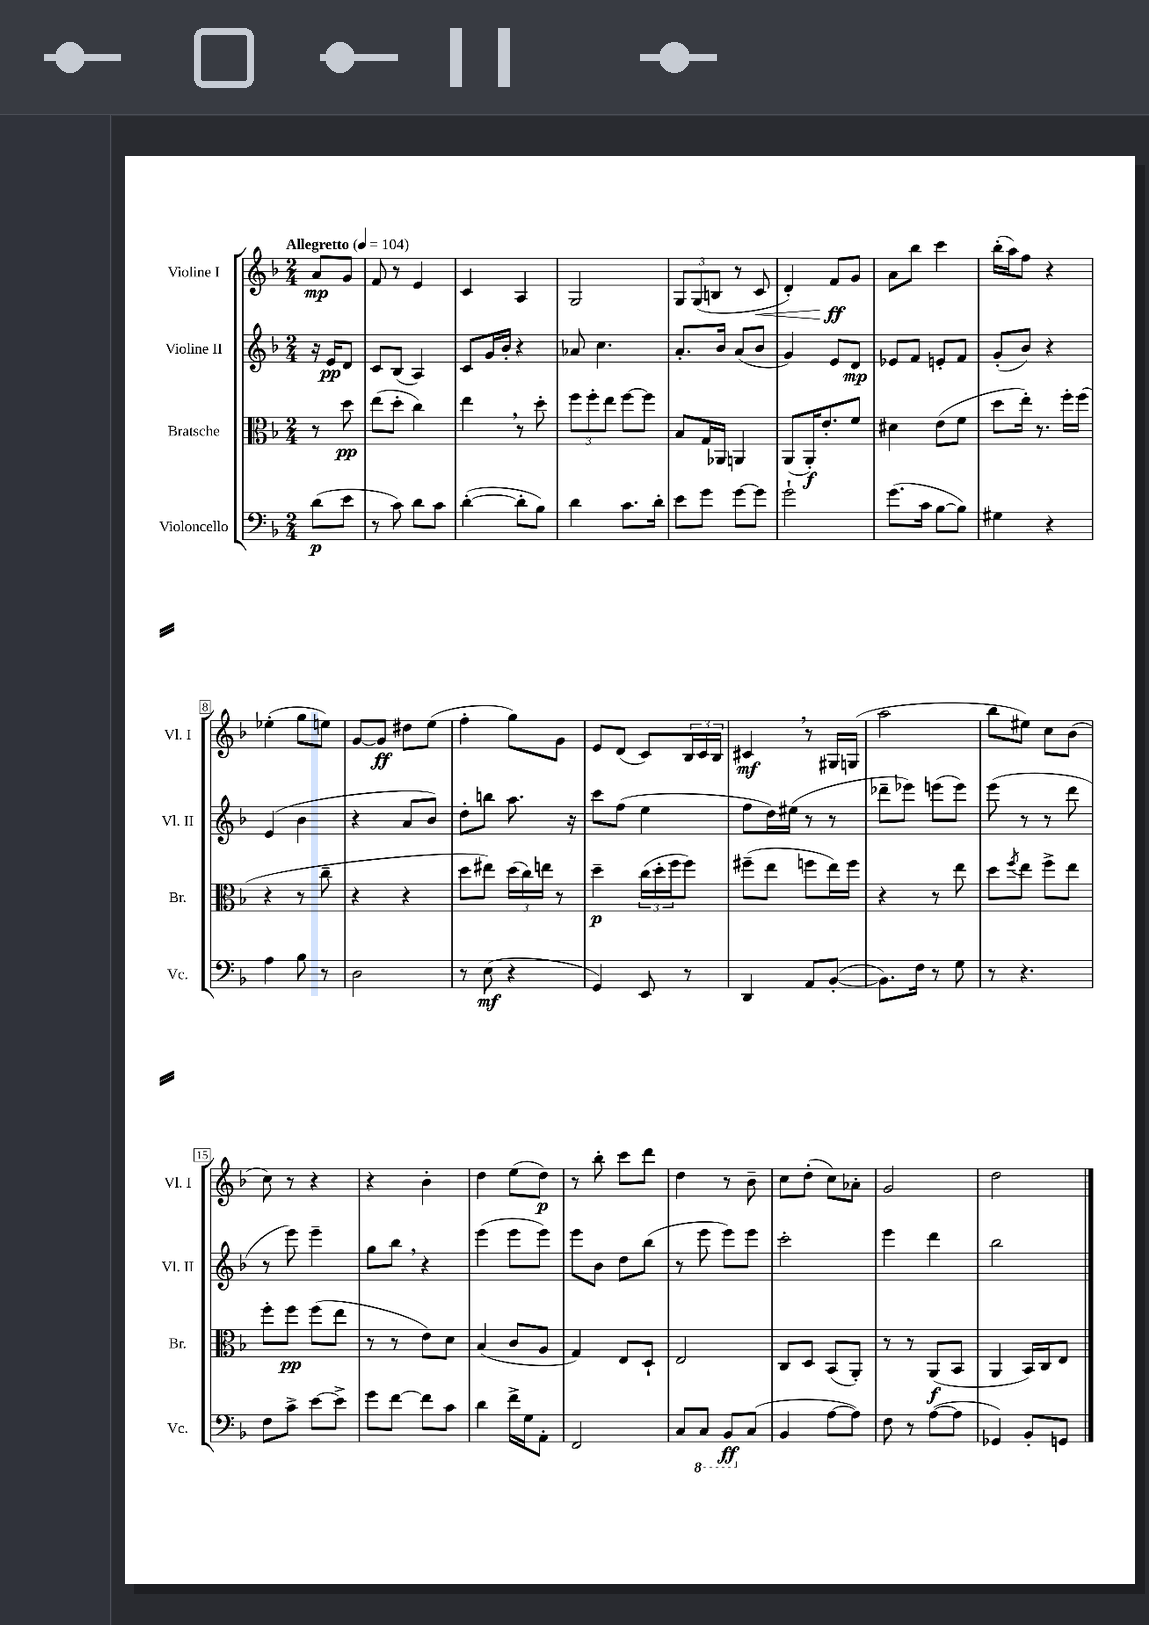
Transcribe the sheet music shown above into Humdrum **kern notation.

**kern	**kern	**kern	**kern
*staff4	*staff3	*staff2	*staff1
*clefF4	*clefC3	*clefG2	*clefG2
*k[b-]	*k[b-]	*k[b-]	*k[b-]
*M2/4	*M2/4	*M2/4	*M2/4
*MM104	*MM104	*MM104	*MM104
(8d	8r	16r	8a
.	.	16e	.
8e	8dd	8d	8g
=	=	=	=
8r	(8ee	8c	8f
8c)	8dd'	(8B-	8r
8d	4cc)	4A)	4e
8c	.	.	.
=	=	=	=
([4d'	4ee	8c	4c
.	.	16g	.
.	.	16b-'	.
8d']	8r	4r	4A
8B-)	8dd'	.	.
=	=	=	=
4d	12ff	8a-	2G
.	12ff'	.	.
.	.	4.cc	.
.	12ee	.	.
8.c	[8ff	.	.
.	8ff]	.	.
16d'	.	.	.
=	=	=	=
8e	8B-	8.a'	12G
.	.	.	(12G
8g	16G	.	.
.	.	.	12B
.	16AA-	16b-	.
[8g	4AA	(8a	8r
8g]	.	8b-	8c
=	=	=	=
2g`	(8AA	4g)	4d')
.	16AA')	.	.
.	8.e'	.	.
.	.	8e	8f
.	8f	8d	8g
=	=	=	=
(8.g	4d#	8e-	8a
.	.	8f	8bb-
16c	.	.	.
[8B-	(8e	8e'	4ccc
8B-])	8f	8f	.
=	=	=	=
4G#	8dd	(8g'	(16bb-'
.	.	.	16aa)
.	16ee')	8b-)	8ff
.	8.r	.	.
4r	.	4r	4r
.	16ff'	.	.
.	(16ff	.	.
=	=	=	=
4A	4r	(4e	(4ee-'
8B-	8r	4b-	8gg
8r	8cc~	.	8ee)
=	=	=	=
2D	4r	4r	[8g
.	.	.	8g]
.	4r	8a	8dd#
.	.	8b-)	(8ee
=	=	=	=
8r	8dd	8dd'	4ff'
(8E	8ee#)	8bb	.
4r	(24dd	8.aa	8gg)
.	24cc)	.	.
.	24ee	.	.
.	8r	.	8g
.	.	16r	.
=	=	=	=
4GG)	4dd~	8ccc	8e
.	.	(8ff	(8d
8EE	(24cc	4ee	8c)
.	24dd'	.	.
.	24ff	.	.
8r	8ff)	.	24B-
.	.	.	24c
.	.	.	24B-
=	=	=	=
4DD	(8ff#~	8ff	4c#
.	8ee	16dd)	.
.	.	(16ee#	.
8AA	8ff	8r	8r
([8BB-'	16ee)	8r	16G#
.	16ff	.	(16G
=	=	=	=
8.BB-])	4r	8ddd-~	2aa
.	.	8eee-)	.
16F	.	.	.
8r	8r	(8eee	.
8G	8ee	8eee)	.
=	=	=	=
8r	8dd	(8eee	8bb-
.	8qff	.	.
4.r	8ee	8r	8ee#)
.	8ff^	8r	8cc
.	8ee	8ddd	(8b-
=	=	=	=
8F	8ff'	8r	8cc)
8c^	8ff	8eee)	8r
[8e	(8ff	4eee~	4r
8e^]	8ee	.	.
=	=	=	=
8g	8r	8gg	4r
[8f	8r	8bb-	.
8f]	8e)	4r	4b-'
8c	8d	.	.
=	=	=	=
4d	(4B-	(4eee	4dd
16f^	8c	8eee	(8ee
16G	.	.	.
8AA'	8A	8eee)	8dd)
=	=	=	=
2FF	4G)	8eee	8r
.	.	8b-	8bb-'
.	8E	8dd	8ccc
.	8D`	(8bb-	8ddd
=	=	=	=
8C	2E	8r	4dd
8CC	.	8eee	.
8BBB-	.	8eee)	8r
(8C	.	8eee	8b-~
=	=	=	=
4BB-	8C	2ccc'	8cc
.	8D	.	(8dd'
[8A	(8BB-	.	8cc)
8A])	8AA')	.	8a-'
=	=	=	=
8F	8r	4eee	2g
8r	8r	.	.
([8A	(8AA	4ddd	.
8A]	8BB-	.	.
=	=	=	=
4GG-)	4AA	2bb-	2dd
8BB-'	16BB-)	.	.
.	16C	.	.
8GG	8E	.	.
==	==	==	==
*-	*-	*-	*-
